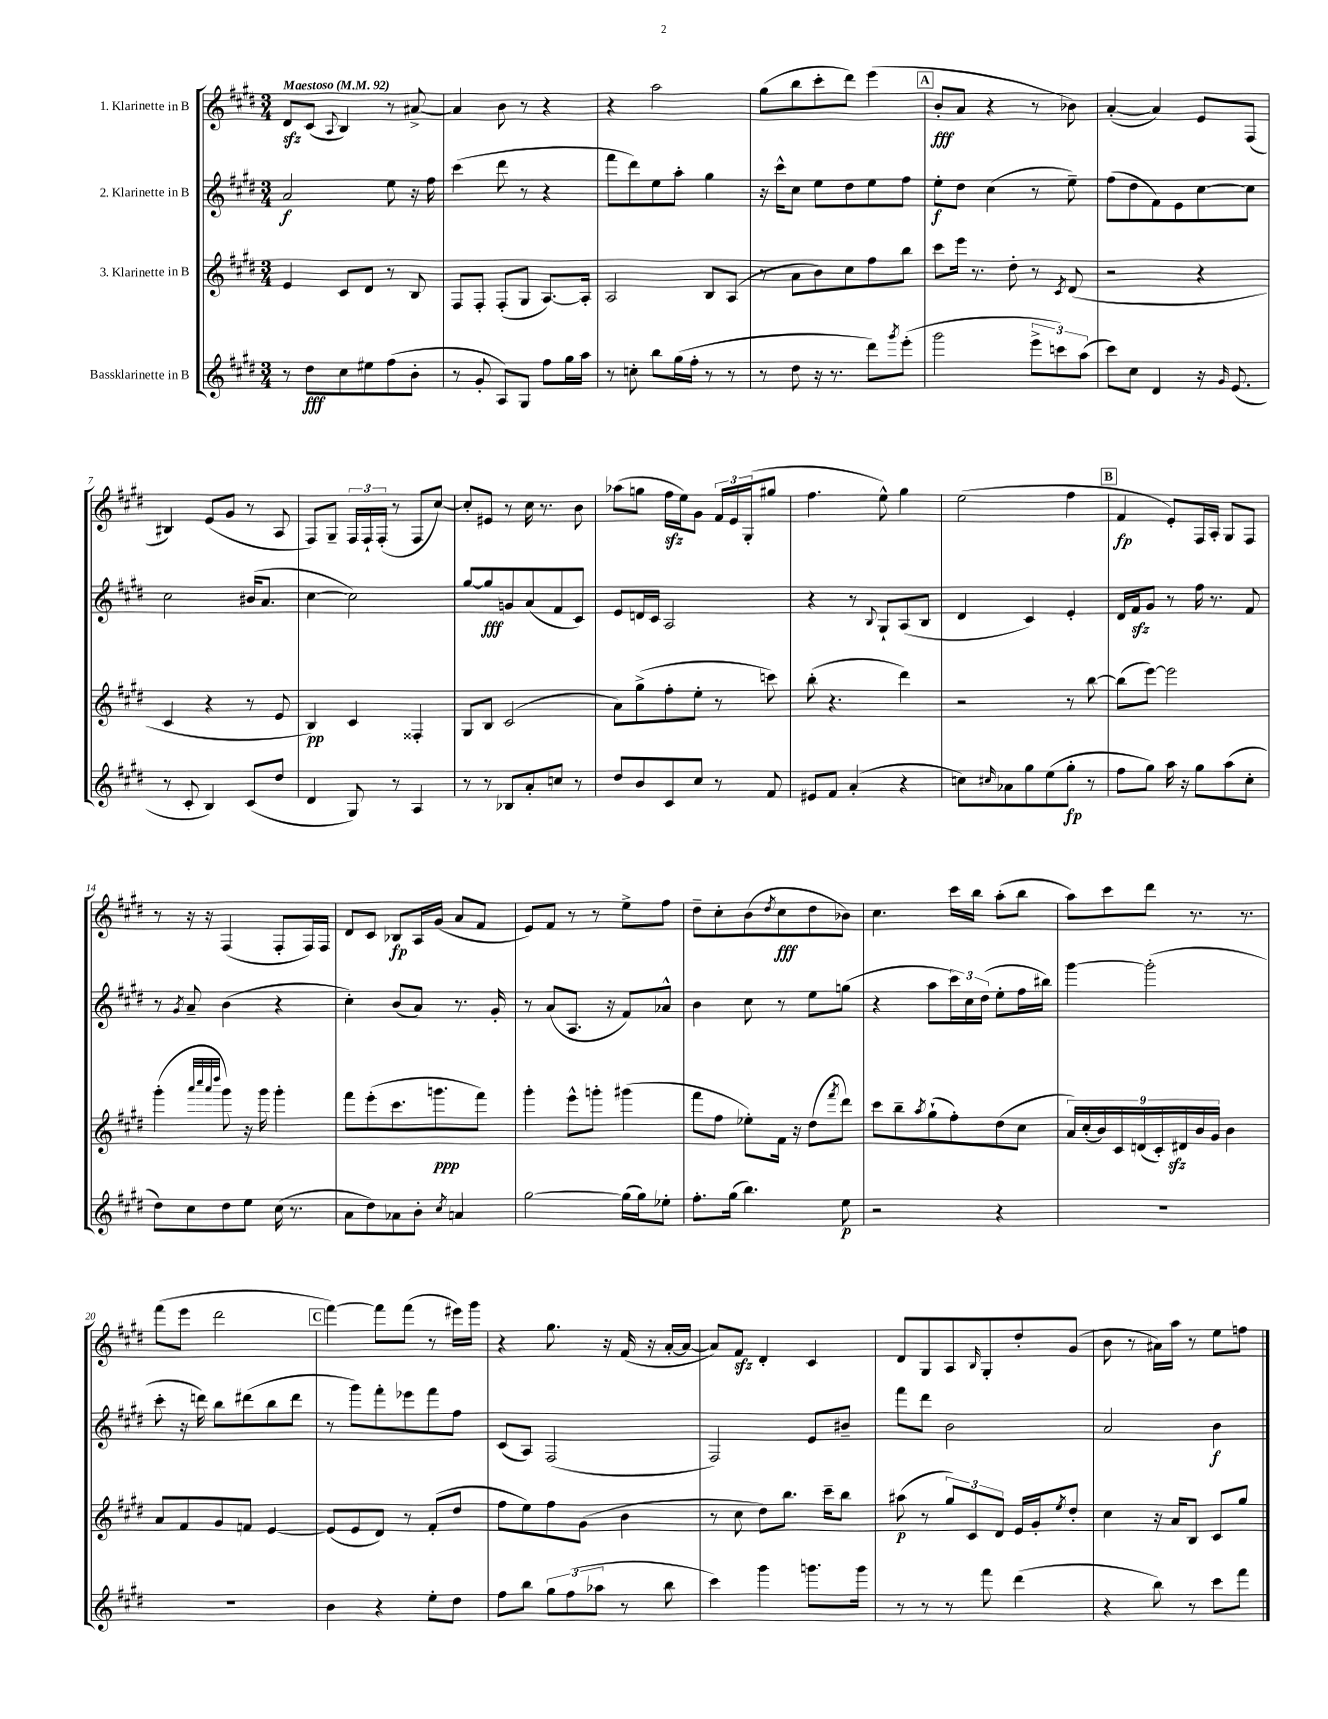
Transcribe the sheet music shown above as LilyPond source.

<<
\new StaffGroup <<
\new Staff = "s0" \with { instrumentName = "1. Klarinette in B" } {
    \clef treble \key e \major \numericTimeSignature \time 3/4 \tempo "Maestoso" 4 = 92
    dis'8\sfz cis'8( \appoggiatura { a8 } b4) r8 ais'8~-> |
    ais'4 b'8 r8 r4 |
    r4 a''2 |
    gis''8( b''8 cis'''8-. dis'''8) e'''4( |
    \mark \markup { \box "A" } b'8-.\fff a'8 r4 r8 bes'8) |
    a'4~-.( a'4) e'8 fis8( |
    bis4) e'8( gis'8 r8 a8 |
    fis8) gis8-- \tuplet 3/2 { fis16 fis16-! fis16-.( } r8 fis8 cis''8~) |
    cis''8-. eis'8 r8 cis''16 r8. b'8 |
    aes''8( g''8 fis''16\sfz e''16) gis'8 \tuplet 3/2 { fis'16 e'16 gis16-.( } gis''8 |
    fis''4. e''8-^) gis''4 |
    e''2( fis''4 |
    \mark \markup { \box "B" } fis'4\fp e'8-.) fis16 a16-. gis8 fis8 |
    r8 r16 r16 fis4( fis8-. fis16) fis16 |
    dis'8 cis'8 bes8\fp a16 gis'16( a'8 fis'8 |
    e'8) fis'8 r8 r8 e''8-> fis''8 |
    dis''8-- cis''8-. b'8( \acciaccatura { dis''8 } cis''8\fff dis''8 bes'8) |
    cis''4. cis'''16 b''16 a''8-.( b''8 |
    a''8) cis'''8 dis'''8 r8. r8. |
    fis'''8( e'''8 dis'''2 |
    \mark \markup { \box "C" } fis'''4~) fis'''8 fis'''8( r8 eis'''16) gis'''16 |
    r4 gis''8. r16 fis'16( r16 a'16~-. a'16~ |
    a'8) fis'8\sfz dis'4-. cis'4 |
    dis'8 gis8 a8 \grace { b16 } gis8-. dis''8-. gis'8( |
    b'8 r8 ais'16) a''16 r8 e''8 f''8 \bar "|." |
}
\new Staff = "s1" \with { instrumentName = "2. Klarinette in B" } {
    \clef treble \key e \major \numericTimeSignature \time 3/4
    a'2\f e''8 r16 fis''16 |
    cis'''4( dis'''8 r8 r4 |
    fis'''8 dis'''8) e''8 a''8-. gis''4 |
    r16 cis'''16-^ cis''8 e''8 dis''8 e''8 fis''8 |
    \mark \markup { \box "A" } e''8-.\f dis''8 cis''4( r8 e''8--) |
    fis''8( dis''8 fis'8) e'8 cis''8~ cis''8 |
    cis''2 bis'16( a'8. |
    cis''4~ cis''2) |
    gis''8~ gis''8\fff g'8 a'8( fis'8 cis'8) |
    e'8 d'16 cis'16 a2 |
    r4 r8 \appoggiatura { b8 } gis8-! a8( b8 |
    dis'4 cis'4) e'4-. |
    \mark \markup { \box "B" } dis'16 fis'16\sfz gis'8 r8 fis''16 r8. fis'8 |
    r8 \acciaccatura { gis'8 } a'8-- b'4( r4 |
    cis''4-.) b'8( a'8) r8. gis'16-. |
    r8 a'8( a8. r16 fis'8) aes'8-^ |
    b'4 cis''8 r8 e''8 g''8( |
    r4 a''8 \tuplet 3/2 { cis'''16) cis''16 dis''16( } e''8-. fis''16 bis''16) |
    gis'''4~ gis'''2-.( |
    cis'''8-. r16 d'''16) b''8 dis'''8( b''8 dis'''8 |
    \mark \markup { \box "C" } r8 gis'''8) fis'''8-. ees'''8 fis'''8 fis''8 |
    cis'8( a8) fis2( |
    fis2) e'8 bis'8-- |
    fis'''8 dis'''8 b'2 |
    a'2 b'4\f \bar "|." |
}
\new Staff = "s2" \with { instrumentName = "3. Klarinette in B" } {
    \clef treble \key e \major \numericTimeSignature \time 3/4
    e'4 cis'8 dis'8 r8 b8 |
    fis8 fis8-. fis8-.( gis8 a8.~) a16-. |
    a2 b8 a8( |
    r8 a'8 b'8) cis''8 fis''8 b''8 |
    \mark \markup { \box "A" } cis'''8 e'''16 r8. dis''8-. r8 \acciaccatura { cis'8 } dis'8( |
    r2 r4 |
    cis'4 r4 r8 e'8 |
    b4\pp) cis'4 fisis4-. |
    gis8 b8 cis'2( |
    a'8) gis''8->( fis''8-. e''8-. r8 c'''8) |
    b''8-.( r4. dis'''4) |
    r2 r8 b''8~ |
    \mark \markup { \box "B" } b''8( e'''8~) e'''2 |
    gis'''4-.( \grace { a'''32 cis''''32 a'''32 dis''''32 } gis'''8) r16 gis'''16 gis'''4-. |
    fis'''8 e'''8-.( cis'''8. g'''8.\ppp fis'''8) |
    gis'''4-. e'''8-^ g'''8-. gis'''4( |
    fis'''8 fis''8 ees''8-.) fis'16 r16 dis''8( \acciaccatura { fis'''8 } dis'''8) |
    cis'''8 b''8-- \acciaccatura { a''8 } gis''8-!( fis''8-.) dis''8( cis''8 |
    \tuplet 9/8 { a'16) cis''16-.( b'16) cis'16 d'16( cis'16-.) dis'16\sfz b'16 gis'16 } b'4 |
    a'8 fis'8 gis'8 f'8 e'4~ |
    \mark \markup { \box "C" } e'8( e'8 dis'8) r8 fis'8-.( dis''8 |
    fis''8 e''8) fis''8 gis'8( b'4 |
    r8 cis''8 dis''8) b''8. cis'''16-- b''8 |
    ais''8\p( r8 \tuplet 3/2 { gis''8) cis'8 dis'8 } e'16 gis'16-. \acciaccatura { e''8 } dis''8-. |
    cis''4 r16 a'16 b8 cis'8 gis''8 \bar "|." |
}
\new Staff = "s3" \with { instrumentName = "Bassklarinette in B" } {
    \clef treble \key e \major \numericTimeSignature \time 3/4
    r8 dis''8\fff cis''8 eis''8 fis''8( b'8-. |
    r8 gis'8-. a8) gis8 fis''8 gis''16 a''16 |
    r8 c''8-. b''8 gis''16( fis''16-. r8 r8 |
    r8 dis''8 r16 r8. dis'''8) \acciaccatura { gis'''8 } e'''8-.( |
    \mark \markup { \box "A" } gis'''2 \tuplet 3/2 { e'''8-> c'''8) a''8( } |
    cis'''8) cis''8 dis'4 r16 \grace { gis'16 } e'8.( |
    r8 cis'8-. b4) cis'8( dis''8 |
    dis'4 gis8) r8 a4 |
    r8 r8 bes8 a'8-. c''8 r8 |
    dis''8 b'8 cis'8 cis''8 r8 fis'8 |
    eis'8 fis'8 a'4-.( r4 |
    c''8) \grace { cis''16 } aes'8 gis''8 e''8( gis''8-.\fp r8 |
    \mark \markup { \box "B" } fis''8 gis''8) a''16 r16 gis''8 a''8( cis''8-. |
    dis''8) cis''8 dis''8 e''8 cis''16( r8. |
    a'8 dis''8) aes'8 b'8-. \acciaccatura { cis''8 } a'4 |
    gis''2~ gis''16( gis''16) ees''8-. |
    fis''8.-. gis''16( b''4.) e''8\p |
    r2 r4 |
    R2. |
    R2. |
    \mark \markup { \box "C" } b'4 r4 e''8-. dis''8 |
    fis''8 b''8 \tuplet 3/2 { gis''8 fis''8( aes''8 } r8 b''8 |
    cis'''4) gis'''4 g'''8. g'''16 |
    r8 r8 r8 fis'''8 dis'''4( |
    r4 b''8) r8 cis'''8 fis'''8 \bar "|." |
}
>>
>>
